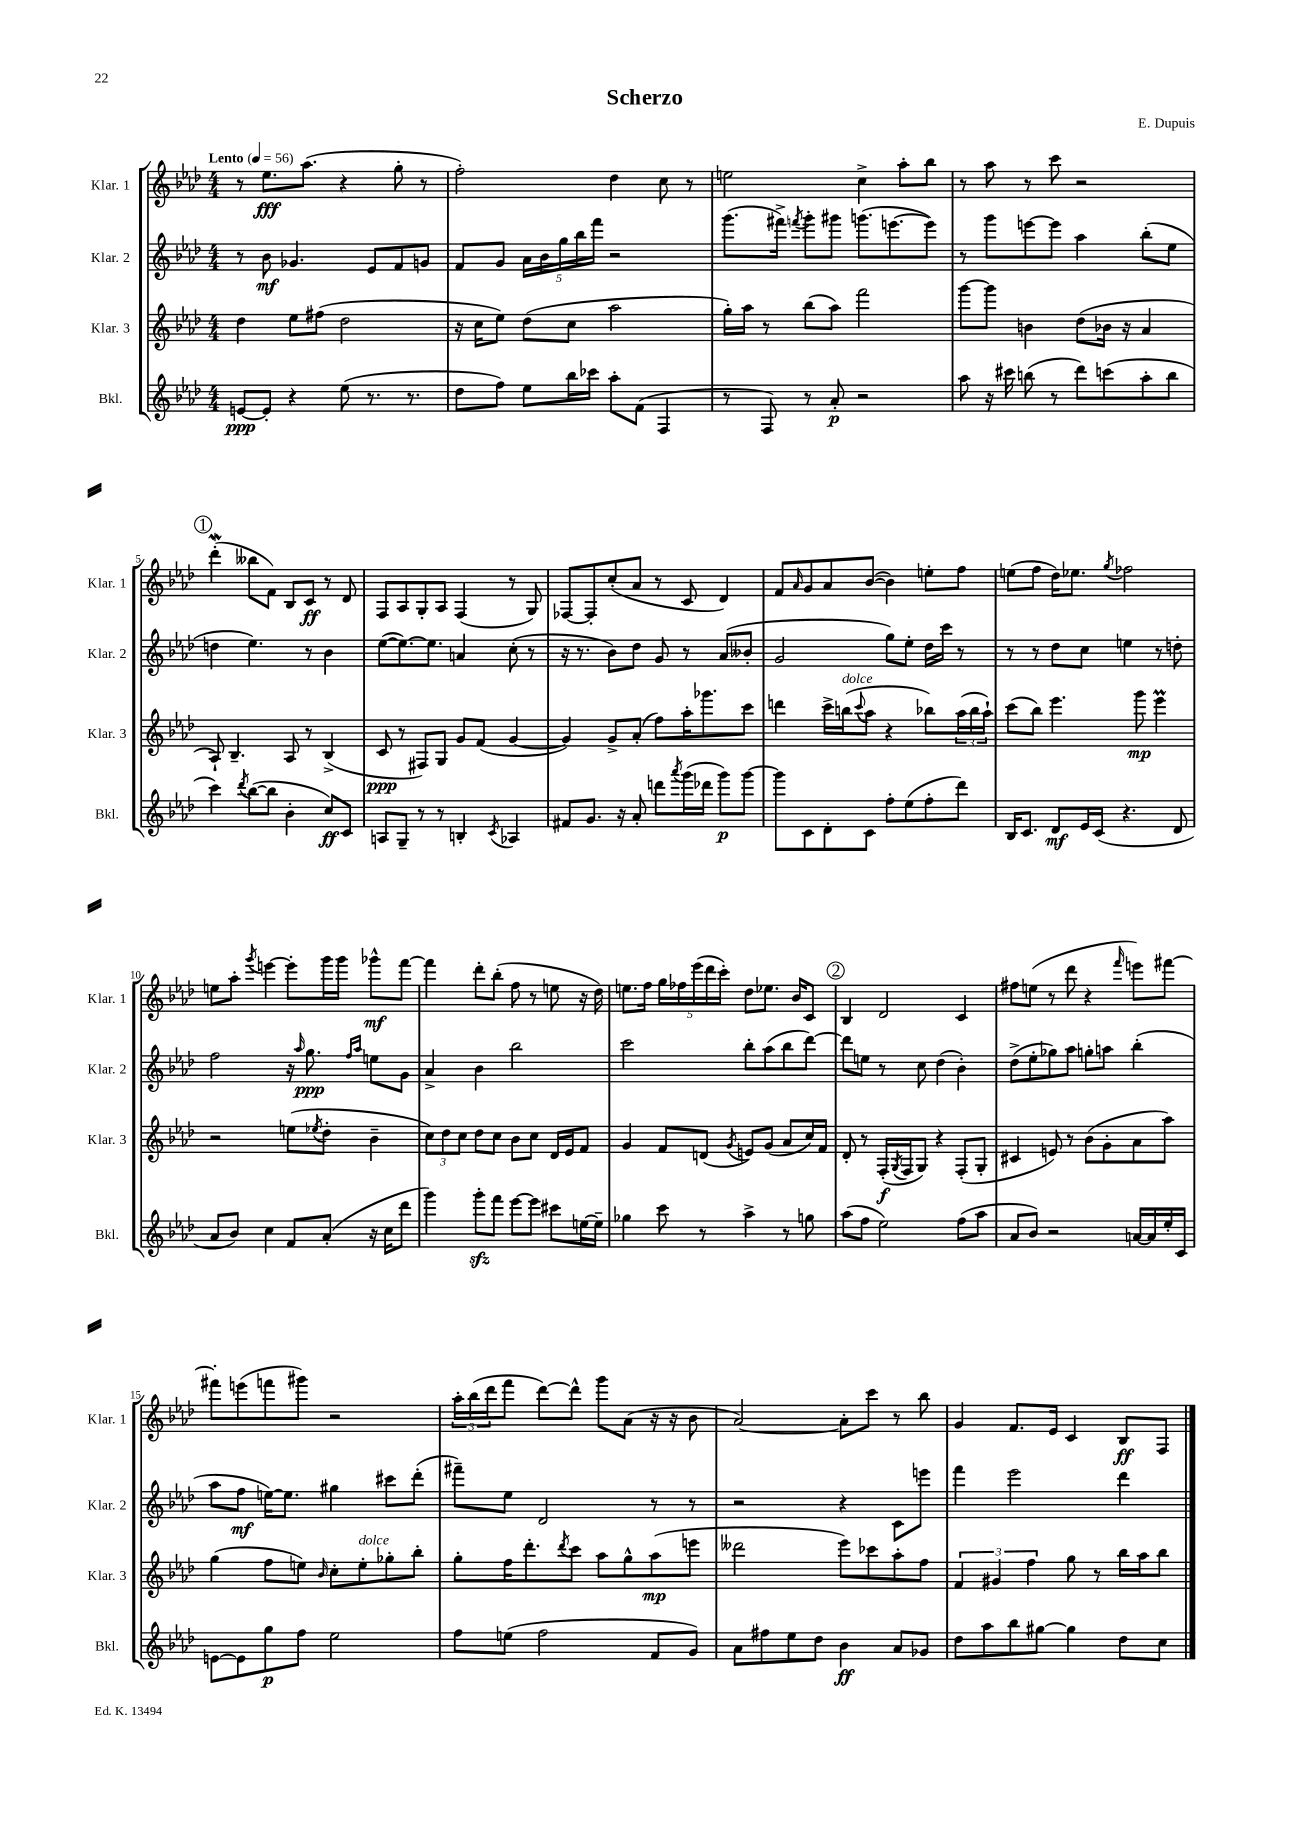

**kern	**kern	**kern	**kern
*staff4	*staff3	*staff2	*staff1
*clefG2	*clefG2	*clefG2	*clefG2
*k[b-e-a-d-]	*k[b-e-a-d-]	*k[b-e-a-d-]	*k[b-e-a-d-]
*M4/4	*M4/4	*M4/4	*M4/4
*MM56	*MM56	*MM56	*MM56
[8e	4dd-	8r	8r
8e']	.	8b-	8.ee-
4r	8ee-	4.g-	.
.	.	.	(8.aa-
.	(8ff#	.	.
(8ee-	2dd-	.	4r
8.r	.	8e-	.
.	.	8f	8gg'
8.r	.	.	.
.	.	8g	8r
=	=	=	=
8dd-	16r	8f	2ff')
.	16cc	.	.
8ff)	8ee-)	8g	.
8ee-	(8dd-	20a-	.
.	.	20b-	.
.	.	20gg	.
16bb-	8cc	.	.
.	.	20bb-	.
16ccc-	.	.	.
.	.	20fff	.
8aa-'	2aa-	2r	4dd-
(8f	.	.	.
4F	.	.	8cc
.	.	.	8r
=	=	=	=
8r	16gg')	(8.ggg	2ee
.	16aa-	.	.
8F)	8r	.	.
.	.	16fff#^)	.
.	.	8qfff	.
8r	(8bb-	8ggg'	.
8a-'	8aa-)	8ggg#	.
2r	2fff	(8.ggg	4cc^
.	.	[8.eee	.
.	.	.	8aa-'
.	.	8eee])	8bb-
=	=	=	=
8aa-	[8ggg	8r	8r
16r	8ggg]	8ggg	8aa-
16ccc#	.	.	.
(8bb	4b	[8eee	8r
8r	.	8eee]	8ccc
8ddd-)	(8dd-	4aa-	2r
(8ccc	16b-	.	.
.	16r	.	.
8aa-'	4a-	(8bb-'	.
8bb	.	8ee-	.
=	=	=	=
4ccc)	8A-`)	4dd	(4ddd-'
.	4.B-~	.	.
8qddd-	.	.	.
([8bb-	.	4.ee-)	8bb--
8bb-]	.	.	8f)
4b-'	8A-	.	8B-
.	8r	8r	8c
8cc)	(4B-^	4b-	8r
8c	.	.	8d-
=	=	=	=
8A	8c	([8ee-	8F
8G~	8r	8.ee-_)	8A-
8r	8F#)	.	8G'
.	.	8.ee-]	.
8r	8G	.	8A-
4B'	8g	4a	(4F
.	(8f	.	.
8qc	.	.	.
4A-	[4g	(8cc'	8r
.	.	8r	8G)
=	=	=	=
8f#	4g])	16r	[8F-
.	.	8.r	.
8.g	.	.	8F-']
.	8g^	8b-)	(8cc'
16r	.	.	.
8a-'	(8a-'	8dd-	8a-
8ddd	8ff)	8g	8r
8qaaa-	.	.	.
(16ggg	16aa-'	8r	8c
16ddd-	8.ggg-	.	.
8ggg)	.	(8a-	4d-)
[8ggg	8ccc	8b--'	.
=	=	=	=
8ggg]	4ddd	2g	8f
.	.	.	16qqa-
8c	.	.	8g
8d-'	16ccc^	.	8a-
.	(16bb	.	.
.	8qqccc	.	.
8c	8aa-	.	([8b-
8ff'	4r	8gg)	4b-])
(8ee-	.	8ee-'	.
8ff'	8bb-)	16dd-	8ee'
.	.	16ccc	.
8ddd-)	(24aa-	8r	8ff
.	24bb-	.	.
.	24aa-`)	.	.
=	=	=	=
16B-	(8ccc	8r	(8ee
8.c	.	.	.
.	8bb-)	8r	8ff
8d-	4.eee-	8dd-	16dd-)
.	.	.	8.ee-
16e-	.	8cc	.
(16c	.	.	.
.	.	.	8qgg
4.r	.	4ee	2ff-
.	8ggg	.	.
.	4eee-	8r	.
8d-	.	8dd'	.
=	=	=	=
8a-	2r	2ff	8ee
8b-)	.	.	8aa-'
.	.	.	8qggg
4cc	.	.	[4eee
8f	(8ee	16r	8eee']
.	.	16qqaa-	.
.	.	8.gg	.
.	8qee-	.	.
(8a-'	8dd-'	.	16ggg
.	.	.	16ggg
.	.	16qqff	.
.	.	16qqaa-	.
16r	4b-~	8ee	8ggg-^^
16cc	.	.	.
8ddd-	.	8g	[8fff
=	=	=	=
4ggg)	12cc)	4a-^	4fff]
.	12dd-	.	.
.	12cc	.	.
8ggg'	8dd-	4b-	8ddd-'
8fff	8cc	.	(8bb-'
[8eee-	8b-	2bb-	8ff
8eee-]	8cc	.	8r
8ccc#	16d-	.	8ee
.	16e-	.	.
[16ee	8f	.	16r
16ee~]	.	.	16dd-)
=	=	=	=
4gg-	4g	2ccc	8.ee
.	.	.	16ff
8ccc	8f	.	20gg
.	.	.	20ff-
.	.	.	(20eee-
8r	(8d	.	.
.	.	.	20ddd-
.	.	.	20ccc')
.	8qg	.	.
4aa-^	8e)	8bb-'	8dd-
.	(8g	(8aa-	8.ee-
8r	8a-	8bb-	.
.	.	.	16b-
8gg	16cc)	[8ddd-)	8c
.	16f	.	.
=	=	=	=
(8aa-	8d-'	8ddd-]	4B-
8ff	8r	8ee	.
2ee-)	(16F'	8r	2d-
.	8qG	.	.
.	16F	.	.
.	8G)	8cc	.
.	4r	(4dd-	.
(8ff	(8F'	4b-')	4c
8aa-	8G'	.	.
=	=	=	=
8a-	4c#	(8dd-^	8ff#
8b-)	.	8ee-'	(8ee
2r	8e)	8gg-)	8r
.	8r	8aa-	8ddd-
.	(8b-	8gg'	4r
.	8g'	8aa	.
.	.	.	16qqfff
[16a	8a-	(4bb-'	8eee)
16a]	.	.	.
16ee-'	8aa-)	.	[8fff#
16c	.	.	.
=	=	=	=
[8e	(4gg	8aa-	8fff#']
8e]	.	8ff	(8eee
8gg	8ff	[16ee)	8fff
.	.	8.ee]	.
8ff	8ee)	.	8ggg#)
.	16qqb-	.	.
2ee-	8cc'	4gg#	2r
.	8ee'	.	.
.	8gg-'	8ccc#	.
.	8bb-'	(8ddd-'	.
=	=	=	=
8ff	8gg'	8fff#~)	24aa-'
.	.	.	(24bb-
.	.	.	24ddd-
(8ee	16ff	8ee-	8fff
.	8.ddd-'	.	.
2ff	.	2d-	[8ddd-)
.	8qddd-	.	.
.	8ccc	.	8ddd-^^]
.	8aa-	.	8ggg
.	8gg^^	.	(8a-
8f	(8aa-	8r	16r
.	.	.	16r
8g)	8eee	8r	8b-
=	=	=	=
8a-	2ddd--	2r	[2a-)
8ff#	.	.	.
8ee-	.	.	.
8dd-	.	.	.
4b-	8eee-)	4r	8a-']
.	8ccc-	.	8ccc
8a-	8aa-'	8c	8r
8g-	8ff	8eee	8bb-
=	=	=	=
8dd-	6f	4fff	4g
8aa-	.	.	.
.	6g#	.	.
8bb-	.	2eee-	8.f
.	6ff	.	.
[8gg#	.	.	.
.	.	.	16e-
4gg#]	8gg	.	4c
.	8r	.	.
8dd-	16bb-	4ddd-	8B-
.	16aa-	.	.
8cc	8bb-	.	8F
==	==	==	==
*-	*-	*-	*-
